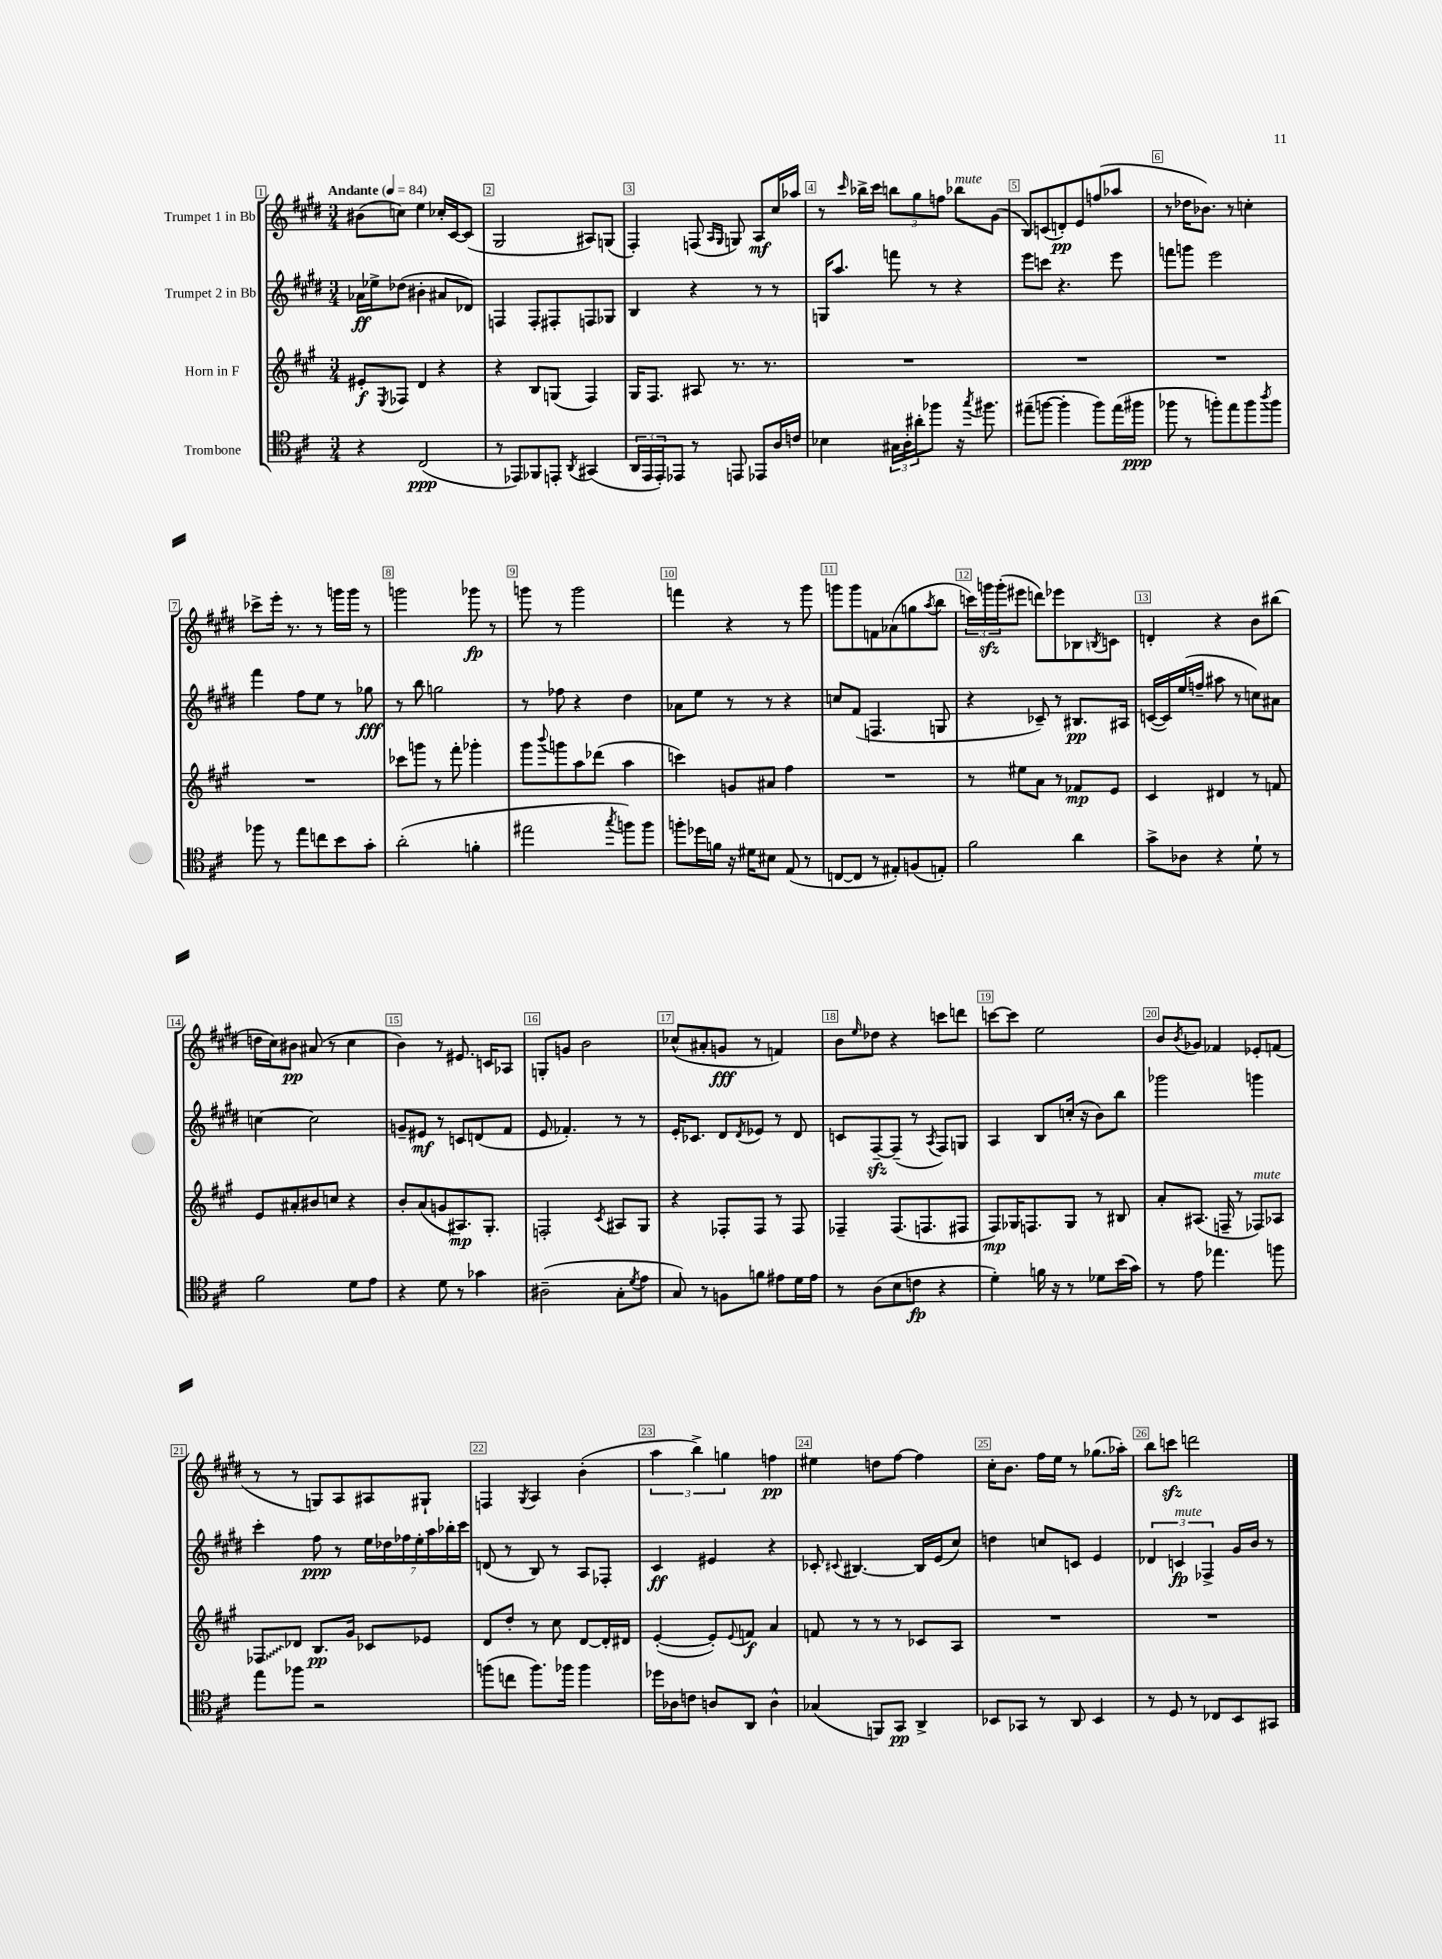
<<
\new StaffGroup <<
\new Staff = "s0" \with { instrumentName = "Trumpet 1 in Bb" } {
    \clef treble \key e \major \numericTimeSignature \time 3/4 \tempo "Andante" 4 = 84
    bis'8( c''8) e''4 ces''16-. cis'16~ cis'8( |
    gis2 ais8) g8( |
    fis4-.) f8( \grace { a16 gis16 } g8) a8\mf cis''16 aes''16 |
    r8 \grace { cis'''16 } bes''16-> cis'''16 \tuplet 3/2 { b''8 gis''8 f''8 } bes''8^\markup { \italic "mute" } gis'8( |
    b8) c'8( d'8-.\pp) e'8 f''8( aes''8 |
    r8 des''16 bes'8.) r8 c''4-. |
    ces'''8-> e'''16-. r8. r8 g'''16 g'''16 r8 |
    g'''2 ges'''8\fp r8 |
    g'''8 r8 g'''2 |
    f'''4 r4 r8 gis'''8 |
    g'''8 g'''8 f'8 aes'8( g''8 \acciaccatura { a''8 } b''8 |
    \tuplet 3/2 { c'''16) g'''16\sfz g'''16-.( } eis'''8 d'''8) ees'''8 bes8 \acciaccatura { b8 } c'8 |
    d'4-. r4 b'8 bis''8( |
    d''16 cis''16) bis'8\pp ais'8( r8 cis''4 |
    b'4) r8 eis'8. c'16 aes8 |
    g8-. g'8 b'2 |
    ces''8-^( ais'8-. g'8\fff r8 f'4) |
    b'8 \grace { e''16 } des''8 r4 c'''8 d'''8 |
    c'''8~ c'''8 e''2 |
    b'8 \acciaccatura { b'8 } ges'8 fes'4 ees'8-. f'8( |
    r8 r8 g8) a8 ais8 gis8-! |
    f4 \acciaccatura { gis8 } a4 b'4-.( |
    \tuplet 3/2 { a''4 b''4->) g''4 } f''4\pp |
    eis''4 d''8 fis''8~ fis''4 |
    cis''16-. b'8. fis''16 e''16 r8 ges''8.( aes''16-.) |
    b''8 c'''8\sfz d'''2 \bar "|." |
}
\new Staff = "s1" \with { instrumentName = "Trumpet 2 in Bb" } {
    \clef treble \key e \major \numericTimeSignature \time 3/4
    aes'16\ff ees''16-> des''8( bis'4-. ais'8 des'8) |
    f4 f8-. fis8-. f8 ges8 |
    b4 r4 r8 r8 |
    g16 a''8. f'''8 r8 r4 |
    e'''8 c'''8 r4. e'''8 |
    f'''8 g'''8 e'''2 |
    fis'''4 fis''8 e''8 r8 ges''8\fff |
    r8 b''8 g''2 |
    r8 fes''8 r4 dis''4 |
    aes'8 e''8 r8 r8 r4 |
    c''8 fis'8( f4. g8 |
    r4 ces'8--) r8 bis8.\pp ais16 |
    c'16~( c'16) e''16( f''16-- ais''8 r8 c''8) ais'8 |
    c''4~ c''2 |
    g'8-- eis'8\mf r8 c'8 d'8( fis'8 |
    e'8 fes'4.-.) r8 r8 |
    e'16-. ces'8. dis'8 \acciaccatura { dis'8 } ees'8 r8 dis'8 |
    c'8 fis8~--\sfz fis8--( r8 \acciaccatura { a8 } fis8) g8 |
    a4 b8 c''16-.( r16 b'8) b''8 |
    ges'''2 g'''4 |
    cis'''4-. fis''8\ppp r8 \tuplet 7/4 { e''16 des''16 fes''16 e''16-. a''16 bes''16-. cis'''16 } |
    d'8( r8 b8) r8 a8 fes8-. |
    cis'4\ff eis'4 r4 |
    ces'8-. \appoggiatura { cis'8 } bis4.~ bis16 e'16( cis''8) |
    d''4 c''8 c'8 e'4 |
    \tuplet 3/2 { des'4 c'4\fp^\markup { \italic "mute" } fes4-> } gis'16 b'16 r8 \bar "|." |
}
\new Staff = "s2" \with { instrumentName = "Horn in F" } {
    \clef treble \key a \major \numericTimeSignature \time 3/4
    eis'8-.\f \acciaccatura { e8 } fes8 d'4 r4 |
    r4 b8 g8( fis4) |
    gis16 fis8. ais8 r8. r8. |
    R2. |
    R2. |
    R2. |
    R2. |
    ces'''8 g'''8 r8 fis'''8-. ges'''4-. |
    gis'''8 \appoggiatura { b'''8 } g'''8 a''8 des'''8( a''4 |
    c'''4) g'8 ais'8 fis''4 |
    R2. |
    r8 eis''8 a'8 r8 fes'8\mp e'8 |
    cis'4 dis'4 r8 f'8 |
    e'8 ais'8-. bis'8 c''8 r4 |
    b'8-. a'8( g'8 ais8.\mp) gis8.-. |
    f2-. \acciaccatura { cis'8 } ais8 gis8 |
    r4 fes8-. fes8 r8 fes8 |
    fes4-- fes8.( f8. fis8 |
    fis8\mp) ges16 f8. ges8 r8 bis8 |
    a'8-. ais8.( f16-- r8 fes8^\markup { \italic "mute" }) aes8 |
    \once \override Glissando.style = #'zigzag fes8\glissando des'8 b8.\pp gis'16 ces'8 ees'8 |
    d'8 d''8-. r8 cis''8 d'8~ d'16-. dis'16 |
    e'4~-.( e'8-.) \appoggiatura { e'8 } f'8\f a'4 |
    f'8 r8 r8 r8 ces'8 a8 |
    R2. |
    R2. \bar "|." |
}
\new Staff = "s3" \with { instrumentName = "Trombone" } {
    \clef tenor \key d \major \numericTimeSignature \time 3/4
    r4 cis2\ppp( |
    r8 ees,8) fes,8 e,8-. \acciaccatura { a,8 } gis,4( |
    \tuplet 3/2 { a,16 e,16 e,16-.) } ees,8 r8 e,8 ees,8 a16 c'16 |
    bes4 \tuplet 3/2 { gis16 a16-. ais'16-. } fes''8 r16 \acciaccatura { g''8 } fis''8. |
    eis''8--( f''8~ f''4-. f''8) eis''16( fis''16\ppp |
    fes''8 r8 f''8-.) e''8 f''8 \acciaccatura { a''8 } f''8 |
    fes''8 r8 e''8 c''8 b'8 g'8-. |
    a'2-.( f'4-. |
    eis''2 \acciaccatura { g''8 } f''8) f''8 |
    f''8-. des''16 f'16 r16 dis'16 bis8 e8( r8 |
    c8~ c8 r8 eis8-.) f8( e8-.) |
    fis'2 a'4 |
    g'8-> aes8 r4 d'8-! r8 |
    fis'2 d'8 e'8 |
    r4 d'8 r8 ges'4 |
    ais2--( g8-. \acciaccatura { d'8 } e'8 |
    g8) r8 f8 f'8 eis'8 d'16 eis'16 |
    r8 a8( b8 c'8\fp r4 |
    d'4-.) f'16 r16 r8 des'8 b'16( g'16) |
    r8 e'8 ees''4. f''8 |
    e''8 fes''8 r2 |
    f''8( c''8 f''8.) fes''16 fes''4 |
    des''16 aes16 c'8 a8 a,8 a4-^ |
    ges4( f,8) g,8\pp a,4-> |
    bes,8 ges,8 r8 a,8 bes,4 |
    r8 d8 r8 ces8 b,8 gis,8 \bar "|." |
}
>>
>>
\layout { \context { \Score \override BarNumber.break-visibility = ##(#f #t #t) barNumberVisibility = #all-bar-numbers-visible \override BarNumber.stencil = #(make-stencil-boxer 0.1 0.3 ly:text-interface::print) } }
